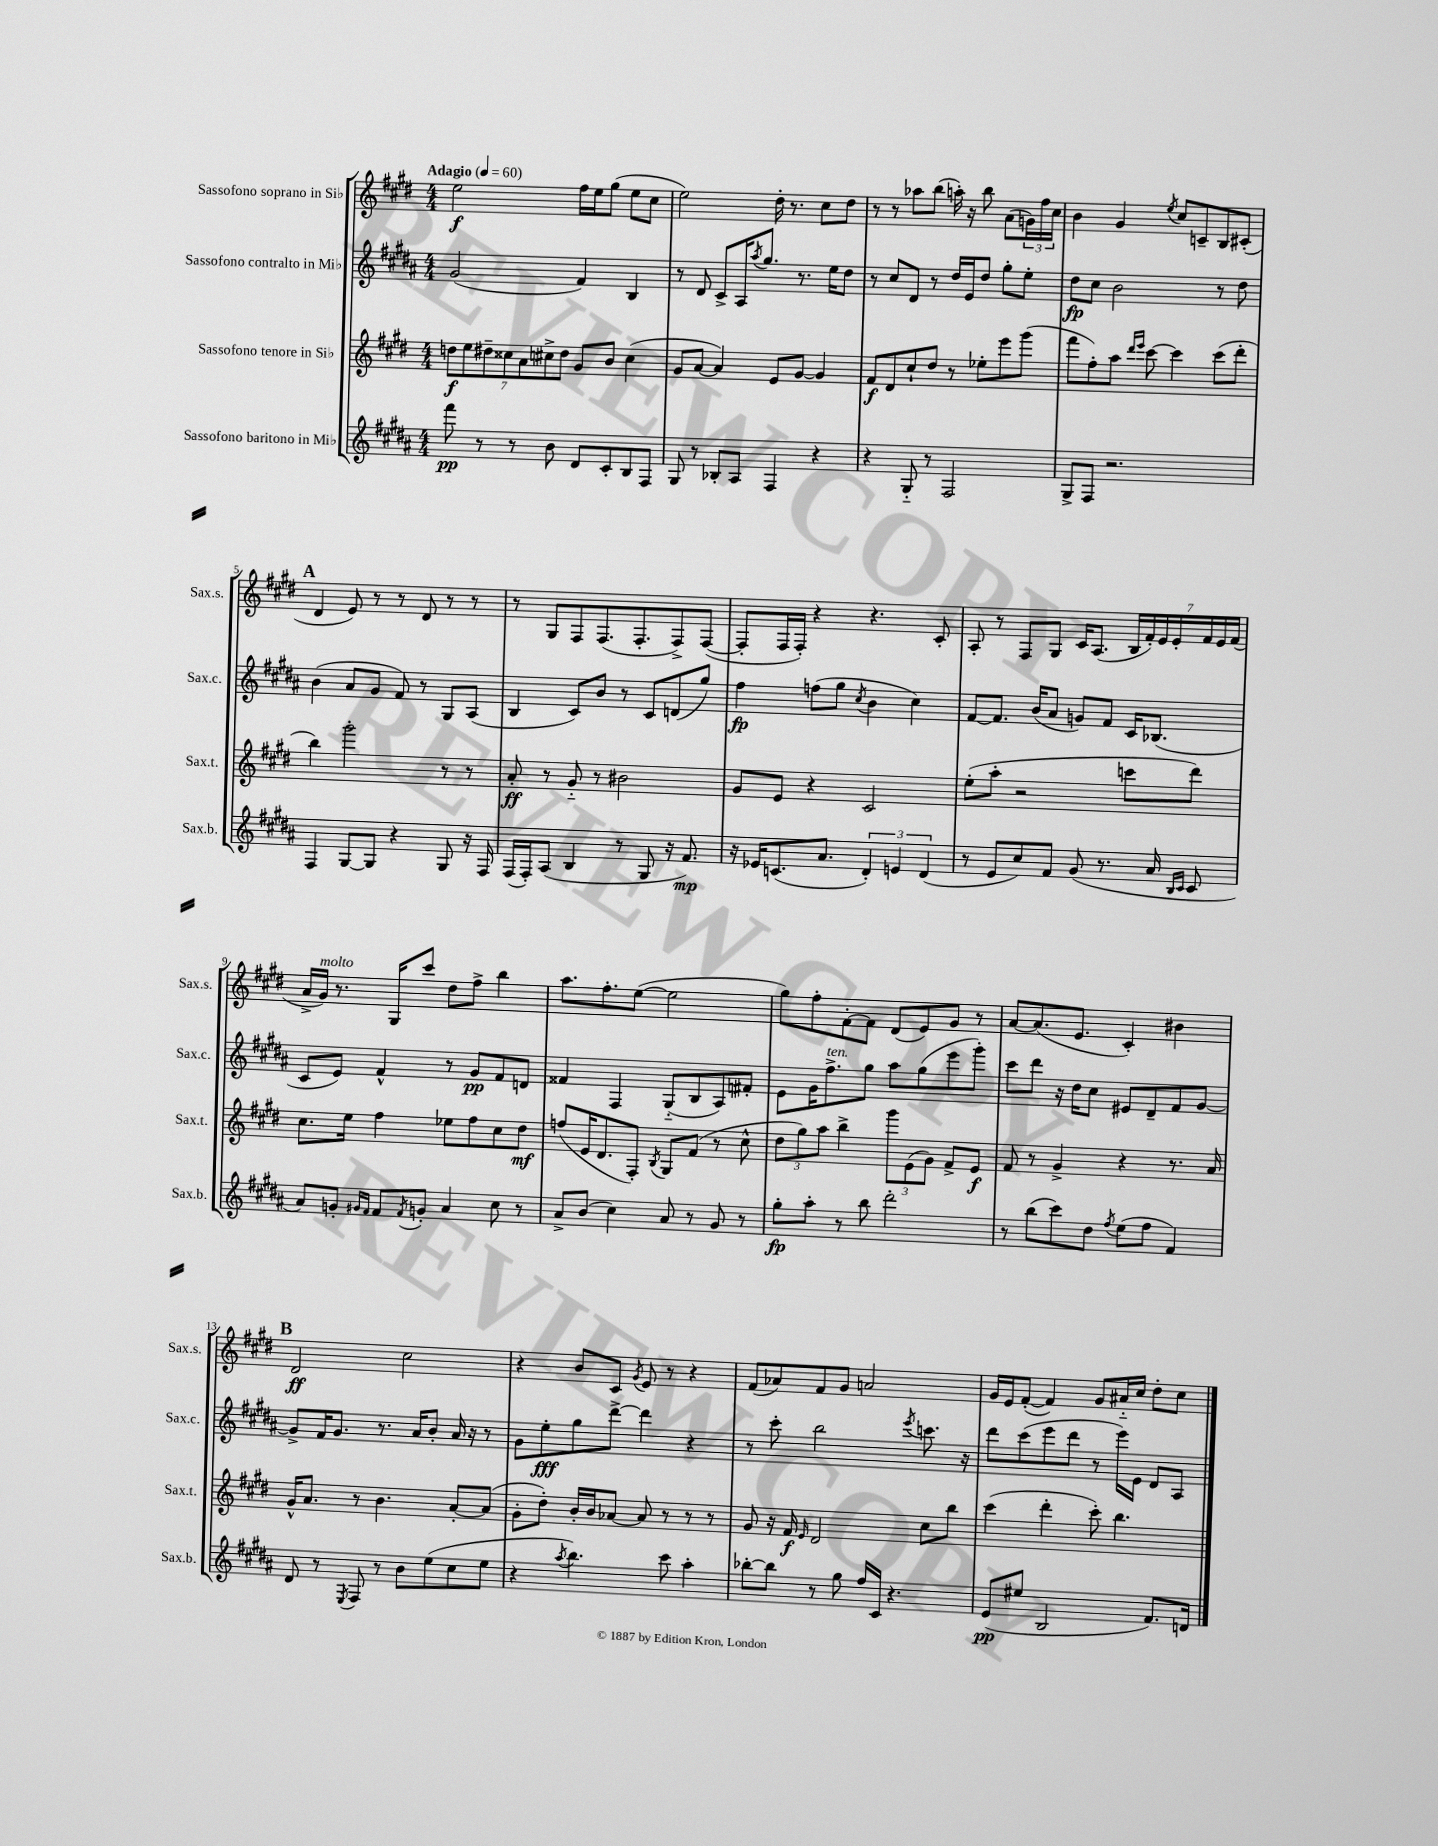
<<
\new StaffGroup <<
\new Staff = "s0" \with { instrumentName = "Sassofono soprano in Sib" shortInstrumentName = "Sax.s." } {
    \clef treble \key e \major \numericTimeSignature \time 4/4 \tempo "Adagio" 4 = 60
    e''2\f fis''16 e''16 gis''8( e''8 cis''8 |
    e''2) dis''16-. r8. cis''8 dis''8 |
    r8 r8 aes''8 b''8( a''16-.) r16 b''8 a'8( \tuplet 3/2 { g'16) fis''16 cis''16 } |
    b'4 gis'4 \acciaccatura { e''8 } cis''8 c'8-- b8 cis'8-.( |
    \mark \markup { \bold "A" } dis'4 e'8) r8 r8 dis'8 r8 r8 |
    r8 gis8 fis8 fis8.( fis8.-. fis8->) fis8~( |
    fis8-. fis16 fis16-.) r4 r4. cis'8-. |
    a8-. r8 fis8 gis8 cis'16 a8.( \tuplet 7/4 { b16 fis'16-.) e'16 e'16-. fis'16 e'16 fis'16( } |
    a'16-> gis'16^\markup { \italic "molto" }) r8. gis16 cis'''8 dis''8 fis''8-> b''4 |
    a''8. fis''8.-. e''8~( e''2 |
    gis''8) fis''8-. fis'8~-. fis'8 dis'8( e'8) gis'8 r8 |
    a'8~ a'8.( e'8. cis'4-.) bis'4 |
    \mark \markup { \bold "B" } dis'2\ff cis''2 |
    r4 b'8 cis'8 \acciaccatura { gis'8 } e'8 r8 r4 |
    fis'8( aes'8) fis'8 gis'8 a'2 |
    gis'16 e'16 fis'8~-.( fis'4) gis'8 ais'16-_ cis''16 dis''8-. cis''8 \bar "|." |
}
\new Staff = "s1" \with { instrumentName = "Sassofono contralto in Mib" shortInstrumentName = "Sax.c." } {
    \clef treble \key b \major \numericTimeSignature \time 4/4
    gis'2( fis'4) b4 |
    r8 dis'8 cis'8-> ais16 \acciaccatura { ais''8 } gis''8. r8. e''16 dis''8 |
    r8 cis''8 dis'8 r8 dis''16 e'16 dis''8 gis''8-. e''8-. |
    dis''8\fp cis''8 b'2 r8 dis''8 |
    \mark \markup { \bold "A" } b'4( ais'8 gis'8 fis'8) r8 gis8 ais8( |
    b4 cis'8) b'8 r8 cis'8 d'8( gis''8) |
    fis''4\fp f''8( gis''8 \acciaccatura { cis''8 } b'4 cis''4) |
    fis'8~ fis'8. b'16( ais'8 g'8) fis'8 cis'16 bes8.( |
    cis'8 e'8) fis'4-^ r8 gis'8\pp fis'8 d'8 |
    fisis'4 fis4 gis8-_( b8 ais8) fis'8-. |
    e'8 gis'16 fis''8.->^\markup { \italic "ten." } gis''8 ais''8 gis''8( e'''8 gis'''8-.) |
    cis'''8 dis'''8 r16 dis''16 cis''8 eis'8 dis'8-- fis'8 gis'8~ |
    \mark \markup { \bold "B" } gis'8-> fis'16 gis'8. r8. ais'16 b'8-. ais'16 r16 r8 |
    gis'8 e''8-.\fff gis''8 dis'''8~-> dis'''4 r4 |
    r8 cis'''8-. b''2 \acciaccatura { e'''8 } c'''8. r16 |
    dis'''8 cis'''8( e'''8 dis'''8 r8 e'''16) e'16 dis'8 ais8 \bar "|." |
}
\new Staff = "s2" \with { instrumentName = "Sassofono tenore in Sib" shortInstrumentName = "Sax.t." } {
    \clef treble \key e \major \numericTimeSignature \time 4/4
    \tuplet 7/4 { d''8\f e''8 dis''8-- cisis''8 a'8 cis''8-> dis''8 } gis'8 b'8 cis''4( |
    gis'8 a'8~ a'4) e'8 gis'8~ gis'4 |
    fis'8\f dis'8 cis''8-! dis''8 r8 ees''8-. e'''8 gis'''8( |
    fis'''8 fis''8-.) a''8 \grace { dis'''16 e'''16 } cis'''8~ cis'''4 cis'''8( dis'''8-. |
    \mark \markup { \bold "A" } b''4) gis'''2-. r8 r8 |
    a'8-.\ff r8 gis'8-_ r8 bis'2 |
    gis'8 e'8 r4 cis'2 |
    e''8-.( a''8-. r2 c'''8 dis'''8) |
    cis''8. e''16 fis''4 ees''8 fis''8 cis''8 dis''8\mf |
    f''8( e'16 dis'8. fis8-.) \acciaccatura { b8 } gis8 fis'8( r8 cis''8-^ |
    \tuplet 3/2 { dis''8 gis''8) a''8 } b''4-> \tuplet 3/2 { gis'''8 e'8( gis'8) } fis'8-> e'8\f |
    fis'8 r8 gis'4-> r4 r8. a'16 |
    \mark \markup { \bold "B" } gis'16-^ a'8. r8 b'4. a'8~-. a'8( |
    gis'8-. dis''8-.) b'16-. b'16 aes'8~ aes'8 r8 r8 r8 |
    gis'8 r16 fis'16\f \grace { e'16 } dis'2 cis''8 b''8 |
    cis'''4( dis'''4-. cis'''8-.) b''4. \bar "|." |
}
\new Staff = "s3" \with { instrumentName = "Sassofono baritono in Mib" shortInstrumentName = "Sax.b." } {
    \clef treble \key b \major \numericTimeSignature \time 4/4
    fis'''8\pp r8 r8 b'8 dis'8 cis'8-. b8 fis8 |
    gis8 r8 bes8-. ais8 fis4 r4 |
    r4 gis8-_ r8 fis2 |
    gis8-> fis8 r2. |
    \mark \markup { \bold "A" } fis4 gis8~ gis8 r4 gis8 r16 fis16 |
    fis16( fis16-.) ais8( b4 r8 gis8 r16 fis'8.\mp) |
    r16 ees'16 c'8.( ais'8. \tuplet 3/2 { dis'4-.) e'4 dis'4( } |
    r8 e'8 cis''8) fis'8 gis'8( r8. ais'16 \grace { b16 cis'16 } cis'8 |
    ais'8) g'8-. \grace { gis'16 fis'16 } fis'8 \acciaccatura { fis'8 } g'8-. ais'4 cis''8 r8 |
    ais'8-> b'8( cis''4) ais'8 r8 gis'8 r8 |
    gis''8-.\fp ais''8-. r8 b''8 dis'''2-. |
    r8 b''8( cis'''8) dis''8 \acciaccatura { fis''8 } e''8( fis''8 fis'4) |
    \mark \markup { \bold "B" } dis'8 r8 \acciaccatura { e8 } fis8 r8 b'8 e''8( cis''8 e''8 |
    r4 \acciaccatura { ais''8 } b''4.) cis'''8 ais''4-. |
    bes''8~-. bes''8 r8 gis''8 fis''16 cis'16 r4. |
    e'8\pp( eis''8 b2 fis'8.) d'16 \bar "|." |
}
>>
>>
